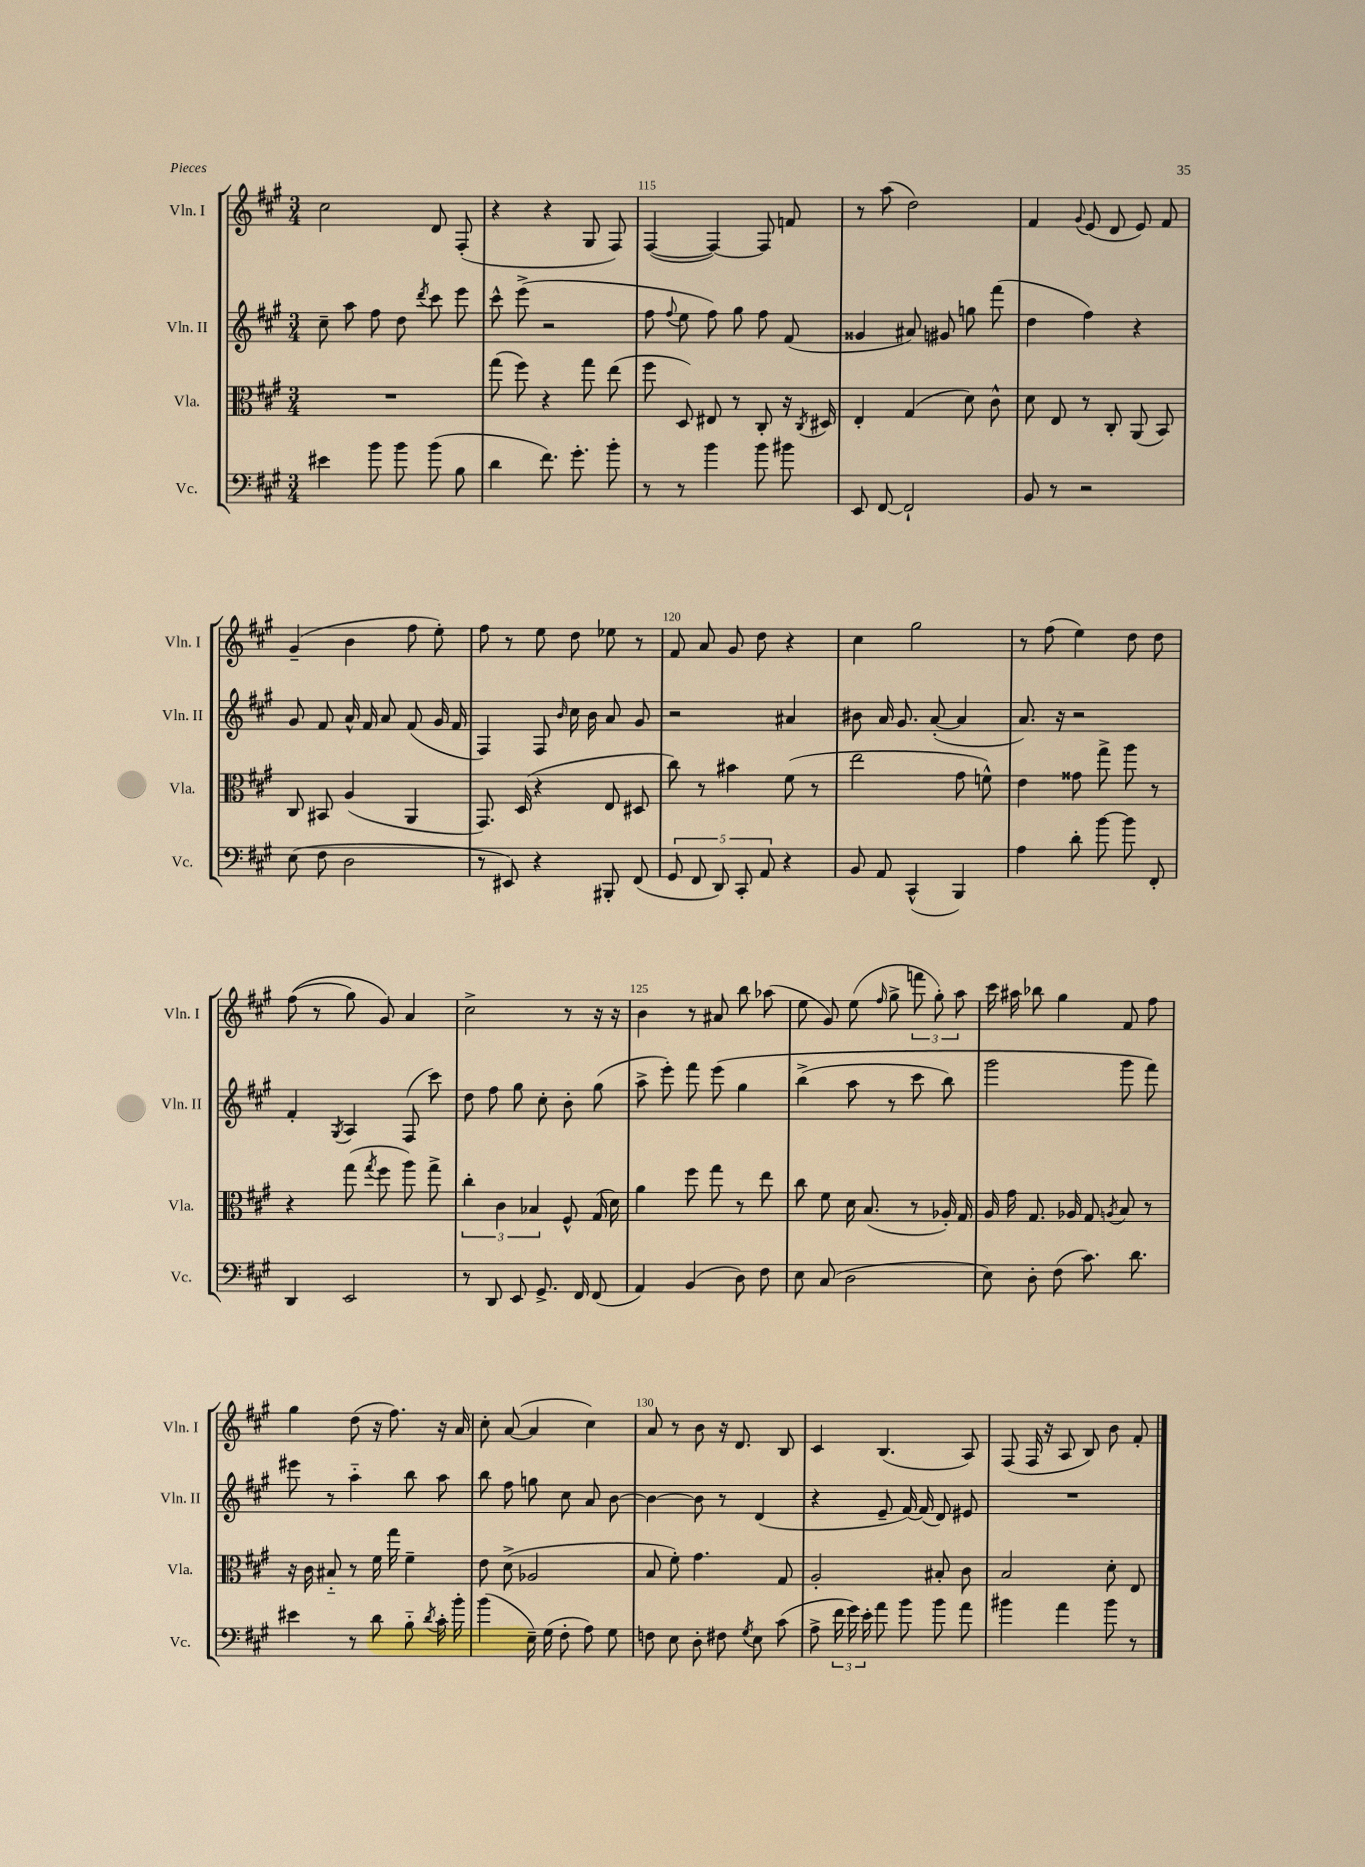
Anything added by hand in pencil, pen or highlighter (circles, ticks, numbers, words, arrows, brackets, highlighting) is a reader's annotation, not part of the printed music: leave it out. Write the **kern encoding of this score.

**kern	**kern	**kern	**kern
*part4	*part3	*part2	*part1
*staff4	*staff3	*staff2	*staff1
*I"Vc.	*I"Vla.	*I"Vln. II	*I"Vln. I
*I'Vc.	*I'Vla.	*I'Vln. II	*I'Vln. I
*clefF4	*clefC3	*clefG2	*clefG2
*k[f#c#g#]	*k[f#c#g#]	*k[f#c#g#]	*k[f#c#g#]
*M3/4	*M3/4	*M3/4	*M3/4
=113	=113	=113	=113
4e#X\	2.r	8cc#~\	2cc#\
.	.	8aa\	.
8b\	.	8ff#\	.
8b\	.	8dd\	.
.	.	8qddd/	.
(8b\	.	8ccc#\	8d/
8B\	.	8eee\	(8F#'/
=114	=114	=114	=114
4d\	(8gg#\	8ccc#^^\	4r
.	8ff#\)	(8eee^\	.
8.f#\)	4r	2r	4r
8.g#'\	.	.	.
.	8gg#\	.	8G#/
8b'\	(8ee\	.	8F#/)
=115	=115	=115	=115
8r	8ff#\	8ff#\	([4F#/
.	.	8qqff#/	.
8r	8D/)	8ee\	.
4b\	8E#X/	8ff#\)	4F#/_)
.	8r	8gg#\	.
8b\	8C#'/	8ff#\	8F#/]
8b#X\	16r	(8f#/	8fn/
.	8qC#/	.	.
.	16D#X/	.	.
=116	=116	=116	=116
8EE/	4E'/	4g##X/	8r
[8FF#/	.	.	(8aa\
2FF#`/]	(4G#/	8a#X/)	2dd\)
.	.	8g#X/	.
.	8d\)	8ggn\	.
.	8c#^^\	(8fff#\	.
=117	=117	=117	=117
8BB/	8d\	4dd\	4f#/
8r	8E/	.	.
.	.	.	8qqg#/
2r	8r	4ff#\)	(8e/
.	8C#'/	.	8d/
.	(8AA/	4r	8e/)
.	8BB/)	.	8f#/
!!LO:LB:g=z
=118	=118	=118	=118
(8E\	8C#/	8g#/	(4g#~/
8F#\	8BB#X/	8f#/	.
2D\	(4A/	16a^^/	4b\
.	.	16f#/	.
.	.	8a/	.
.	4AA/	(8f#/	8ff#\
.	.	16g#/	8ee'\)
.	.	16f#/	.
=119	=119	=119	=119
8r	8.GG#/)	4F#/)	8ff#\
8EE#X/)	.	.	8r
.	(16D/	.	.
4r	4r	8F#/	8ee\
.	.	16qqb/	.
.	.	16cc#\	8dd\
.	.	16b\	.
8BBB#X'/	8E/	8a/	8ee-X\
(8FF#/	8D#X/	8g#/	8r
=120	=120	=120	=120
10GG#/	8cc#\)	2r	8f#/
10FF#/	.	.	.
.	8r	.	8a/
10DD/)	.	.	.
.	4b#X\	.	8g#/
10CC#'/	.	.	.
.	.	.	8dd\
10AA/	.	.	.
4r	(8f#\	4a#X/	4r
.	8r	.	.
=121	=121	=121	=121
8BB/	2ee\	8b#X\	4cc#\
8AA/	.	16a/	.
.	.	8.g#/	.
(4CC#^^/	.	.	2gg#\
.	.	([8a'/	.
4BBB/)	8g#\	4a/]	.
.	8fn^^\)	.	.
=122	=122	=122	=122
4A\	4e\	8.a/)	8r
.	.	.	(8ff#\
.	.	16r	.
8d'\	8g##X\	2r	4ee\)
[8b\	8gg#^\	.	.
8b\]	8aa\	.	8dd\
8FF#'/	8r	.	8dd\
!!LO:LB:g=z
=123	=123	=123	=123
4DD/	4r	4f#'/	((8ff#\
.	.	.	8r
.	.	8qG#/	.
2EE/	(8gg#\	4A/	8gg#\)
.	8qgg#/	.	.
.	8ff#\	.	8g#/)
.	8aa\)	(8F#/	4a/
.	8gg#^\	8ccc#\)	.
=124	=124	=124	=124
8r	6cc#'\	8dd\	2cc#^\
8DD/	.	8ff#\	.
.	6c#\	.	.
8EE/	.	8gg#\	.
.	6B-X/	.	.
8.GG#^/	.	8cc#'\	.
.	8F#^^/	8b'\	8r
16FF#/	.	.	.
(8FF#/	(16G#/	(8gg#\	16r
.	16d\)	.	16r
=125	=125	=125	=125
4AA/)	4a\	8aa^\	4b\
.	.	8eee'\)	.
(4BB/	8ff#\	8fff#\	8r
.	8gg#\	(8eee\	8a#X/
8D\)	8r	4gg#\	8bb\
8F#\	8ee\	.	(8aa-X\
=126	=126	=126	=126
8E\	8cc#\	(4bb^\	8ee\
(8C#/	8f#\	.	8g#/)
2D\	16d\	8aa\	(8ee\
.	(8.B/	.	.
.	.	.	16qqff#/
.	.	8r	8gg#^\
.	8r	8ccc#\	12fffn\
.	.	.	12gg#'\)
.	16A-X'/)	8bb\)	.
.	.	.	12aa\
.	16G#/	.	.
=127	=127	=127	=127
8E\)	16A/	2ggg#\	16ccc#\
.	16g#\	.	16aa#X\
8D'\	8.G#/	.	8bb-X\
(8F#\	.	.	4gg#\
.	16A-X/	.	.
8.c#\)	8G#/	.	.
.	8qAn/	.	.
.	8B/	8ggg#\	8f#/
8.d\	.	.	.
.	8r	8fff#\)	8ff#\
!!LO:LB:g=z
=128	=128	=128	=128
4e#X\	16r	8eee#X\	4gg#\
.	16c#\	.	.
.	8B#X/	8r	.
8r	8r	4aa\	(8dd\
8d\	16f#\	.	16r
.	16gg#\	.	8.ff#\)
8B\	4f#~\	8bb\	.
8qd/	.	.	.
16c#'\	.	8aa\	16r
16b'\	.	.	16a/
=129	=129	=129	=129
(4b\	8e\	8bb\	8cc#'\
.	(8d^\	8ff#\	([8a/
16E~\)	2A-X/	8ggn\	4a/]
(16G#\	.	.	.
8F#'\	.	8cc#\	.
8A\)	.	8a/	4cc#\)
8G#\	.	[8b\	.
=130	=130	=130	=130
8Fn\	8B/	4b\_	8a/
8E\	8f#'\)	.	8r
8D'\	4.g#\	8b\]	8b\
8F#X\	.	8r	16r
.	.	.	8.d/
8qG#/	.	.	.
8E\	.	(4d/	.
(8c#\	8G#/	.	8B/
=131	=131	=131	=131
8A^\	2A'/	4r	4c#/
24f#\	.	.	.
24g#\)	.	.	.
24e'\	.	.	.
8a\	.	8e~/	(4.B/
8b\	.	[16f#/)	.
.	.	(16f#/]	.
8b\	8B#X'/	8d/)	.
8a\	8c#\	8e#X/	8A/)
=132	=132	=132	=132
4b#X\	2B/	2.r	(8F#/
.	.	.	16F#/
.	.	.	16r
4a\	.	.	8A/
.	.	.	8B/)
8b#\	8d'\	.	8b\
8r	8E/	.	8f#'/
==	==	==	==
*-	*-	*-	*-
